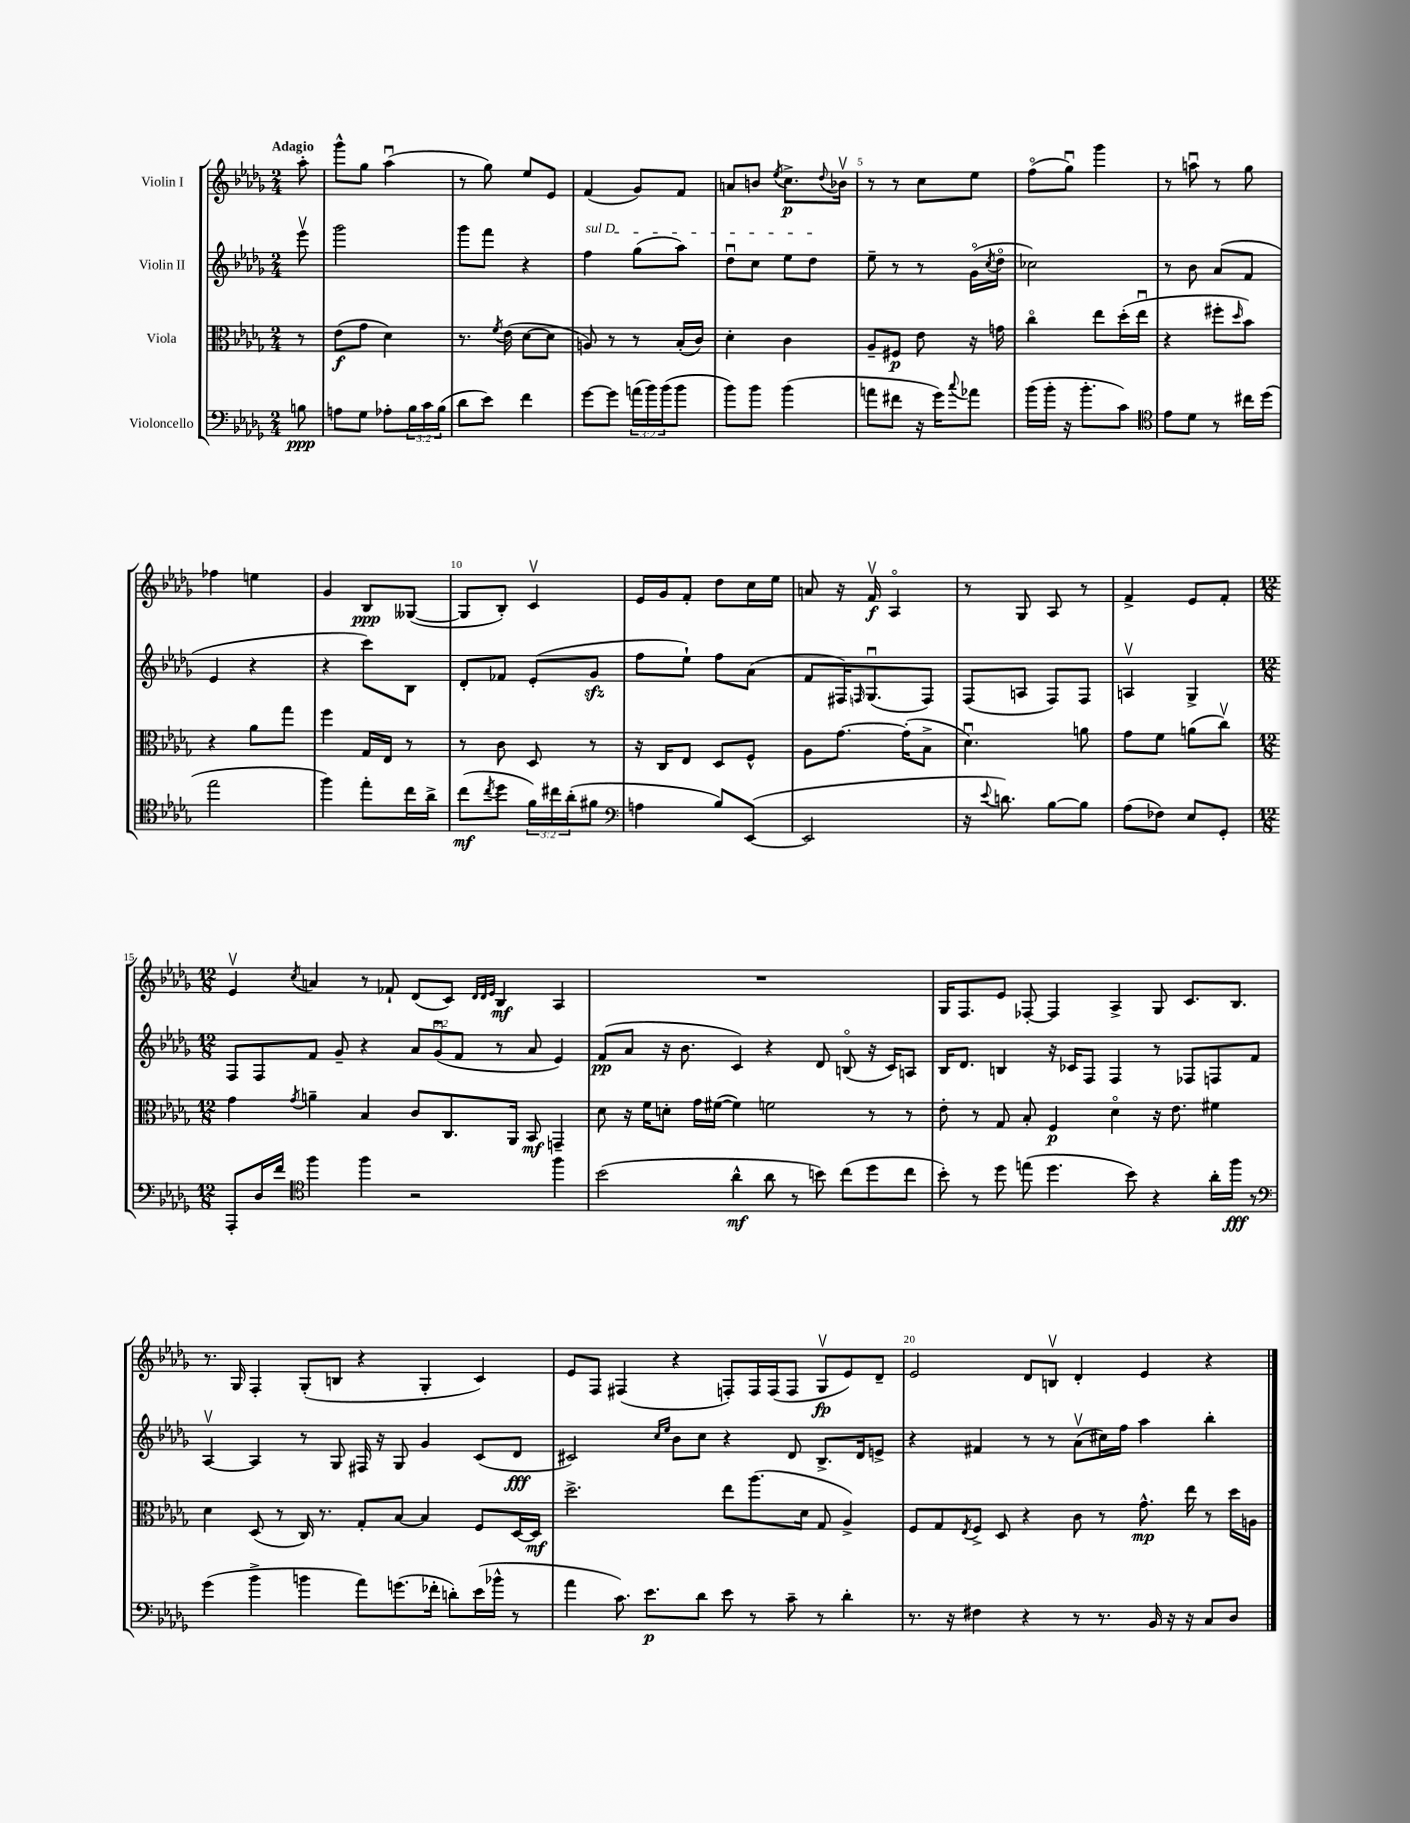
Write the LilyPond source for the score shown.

<<
\new StaffGroup <<
\new Staff = "s0" \with { instrumentName = "Violin I" } {
    \clef treble \key des \major \numericTimeSignature \time 2/4 \partial 8 \tempo "Adagio"
    aes''8-. |
    ges'''8-^ ges''8 aes''4\downbow( |
    r8 ges''8) ees''8 ees'8 |
    f'4( ges'8) f'8 |
    a'8 b'8 \acciaccatura { ees''8 } c''8.->\p \appoggiatura { des''8 } bes'16\upbow |
    r8 r8 c''8 ees''8 |
    f''8\flageolet( ges''8\downbow) ges'''4 |
    r8 a''8\downbow r8 ges''8 |
    fes''4 e''4 |
    ges'4 bes8\ppp geses8~( |
    geses8 bes8-.) c'4\upbow |
    ees'16 ges'16 f'8-. des''8 c''16 ees''16 |
    a'8 r16 f'16\upbow\f aes4\flageolet |
    r8 ges8 aes8 r8 |
    f'4-> ees'8 f'8-. |
    \numericTimeSignature \time 12/8 ees'4\upbow \acciaccatura { c''8 } a'4 r8 fes'8-! des'8( c'8) \grace { des'32 des'32 ees'32 } bes4\mf aes4 |
    R1. |
    ges16 f8. ees'8 fes8~-. fes4 aes4-> ges8 c'8. bes8. |
    r8. ges16 f4-. ges8-.( b8 r4 ges4-. c'4) |
    ees'8 f8 fis4( r4 f8-.) f16 f16( f8 ges8\upbow\fp ees'8) des'8-- |
    ees'2 des'8 b8\upbow des'4-. ees'4 r4 \bar "|." |
}
\new Staff = "s1" \with { instrumentName = "Violin II" } {
    \clef treble \key des \major \numericTimeSignature \time 2/4 \override Staff.TupletNumber.text = #tuplet-number::calc-fraction-text \partial 8
    ees'''8\upbow |
    ges'''2 |
    ges'''8 f'''8 r4 |
    \once \override TextSpanner.bound-details.left.text = \markup { \italic "sul D" } f''4\startTextSpan ges''8( aes''8) |
    des''8\downbow c''8 ees''8 des''8\stopTextSpan |
    ees''8-- r8 r8 ges'16\flageolet( \acciaccatura { c''8 } des''16\flageolet |
    ces''2) |
    r8 bes'8 aes'8( f'8 |
    ees'4 r4 |
    r4 c'''8) bes8 |
    des'8-. fes'8 ees'8-.( ges'8\sfz |
    f''8 ees''8-!) f''8 aes'8( |
    f'8 fis16) \grace { f16 } ges8.\downbow( f8) |
    f8( a8 f8) f8 |
    a4\upbow ges4-> |
    \numericTimeSignature \time 12/8 f8 f8 f'8 ges'8-- r4 \tuplet 3/2 { aes'8 ges'8\downbow( f'8 } r8 aes'8 ees'4) |
    f'8\pp( aes'8 r16 bes'8. c'4) r4 des'8 b8\flageolet( r16 c'16) a8 |
    bes16 des'8. b4 r16 ces'16 f8 f4 r8 fes8 f8 f'8 |
    aes4~\upbow aes4 r8 ges8 fis16 r16 ges8 ges'4 c'8( des'8\fff |
    cis'2) \grace { c''16 ees''16 } bes'8 c''8 r4 des'8 bes8.-> des'16 e'8-> |
    r4 fis'4 r8 r8 aes'8\upbow( cis''16) f''16 aes''4 bes''4-. \bar "|." |
}
\new Staff = "s2" \with { instrumentName = "Viola" } {
    \clef alto \key des \major \numericTimeSignature \time 2/4 \partial 8
    r8 |
    ees'8\f( ges'8 des'4) |
    r8. \acciaccatura { f'8 } ees'16( des'8~ des'8 |
    a8) r8 r8 bes16-.( c'16) |
    des'4-. c'4 |
    aes8-- fis8\p ees'8 r16 g'16 |
    c''4\flageolet ees''8 des''16-.( ees''16\downbow |
    r4 fis''8-. \grace { des''16 } bes'8) |
    r4 aes'8 ges''8 |
    f''4 ges16 ees16 r8 |
    r8 c'8 des8 r8 |
    r16 c16 ees8 des8 f8-^ |
    aes8 ges'8.~ ges'16-.( bes8-> |
    des'4.\downbow) a'8 |
    ges'8 f'8 a'8( c''8\upbow) |
    \numericTimeSignature \time 12/8 ges'4 \acciaccatura { ges'8 } a'4-- bes4 c'8 c8. aes,16 bes,8\mf g,4-- |
    des'8 r16 f'16 d'8-. ges'16 fis'16~( fis'4) f'2 r8 r8 |
    ees'8-. r8 ges8 bes8-. f4\p des'4\flageolet r16 ees'8. fis'4 |
    des'4 des8( r8 c16) r8. ges8-. bes8~ bes4 f8 des16~ des16\mf |
    des''2.-> ees''8 aes''8.( des'16 ges8 aes4->) |
    f8 ges8 \acciaccatura { ees8 } f8-> des8 r4 c'8 r8 ges'8.-^\mp ees''16 r8 des''16 a16 \bar "|." |
}
\new Staff = "s3" \with { instrumentName = "Violoncello" } {
    \clef bass \key des \major \numericTimeSignature \time 2/4 \override Staff.TupletNumber.text = #tuplet-number::calc-fraction-text \partial 8
    b8\ppp |
    a8 ges8 aes8-. \tuplet 3/2 { bes16 c'16 bes16( } |
    des'8 ees'8) f'4 |
    ges'8~ ges'8 \tuplet 3/2 { a'16( bes'16) bes'16( } bes'8 |
    bes'8) bes'8 bes'4( |
    a'8 fis'8 r16 ges'16) \appoggiatura { c''8 } aes'8 |
    bes'16( bes'16-. r16 bes'8.-. c'8) |
    \clef tenor ees'8 des'8 r8 cis''16 des''16( |
    ees''2 |
    f''4) ees''8-. c''16 aes'16-> |
    c''8\mf( \acciaccatura { c''8 } des''8 \tuplet 3/2 { f'16) cis''16 aes'16-.( } fis'8 |
    \clef bass a4 bes8) ees,8~( |
    ees,2 |
    r16 \appoggiatura { ees'8 } d'8.) bes8~ bes8 |
    aes8( fes8) ees8 ges,8-. |
    \numericTimeSignature \time 12/8 aes,,8-. des16 f'16 \clef tenor f''4 f''4 r2 f''4 |
    bes'2( aes'4-^\mf aes'8 r8 b'8) c''8( des''8 c''8 |
    bes'8-.) r8 des''8 e''8( des''4. bes'8) r4 aes'16-. f''16\fff r8 |
    \clef bass ges'4( bes'4-> b'4 aes'8) g'8.( fes'16-. d'8-.) ees'16( bes'16-^ r8 |
    aes'4 c'8.) ees'8.\p des'8 ees'8 r8 c'8-- r8 des'4-. |
    r8. r16 fis4 r4 r8 r8. bes,16 r16 r16 c8 des8 \bar "|." |
}
>>
>>
\layout { \context { \Score \override BarNumber.break-visibility = ##(#f #t #t) barNumberVisibility = #(every-nth-bar-number-visible 5) } }
